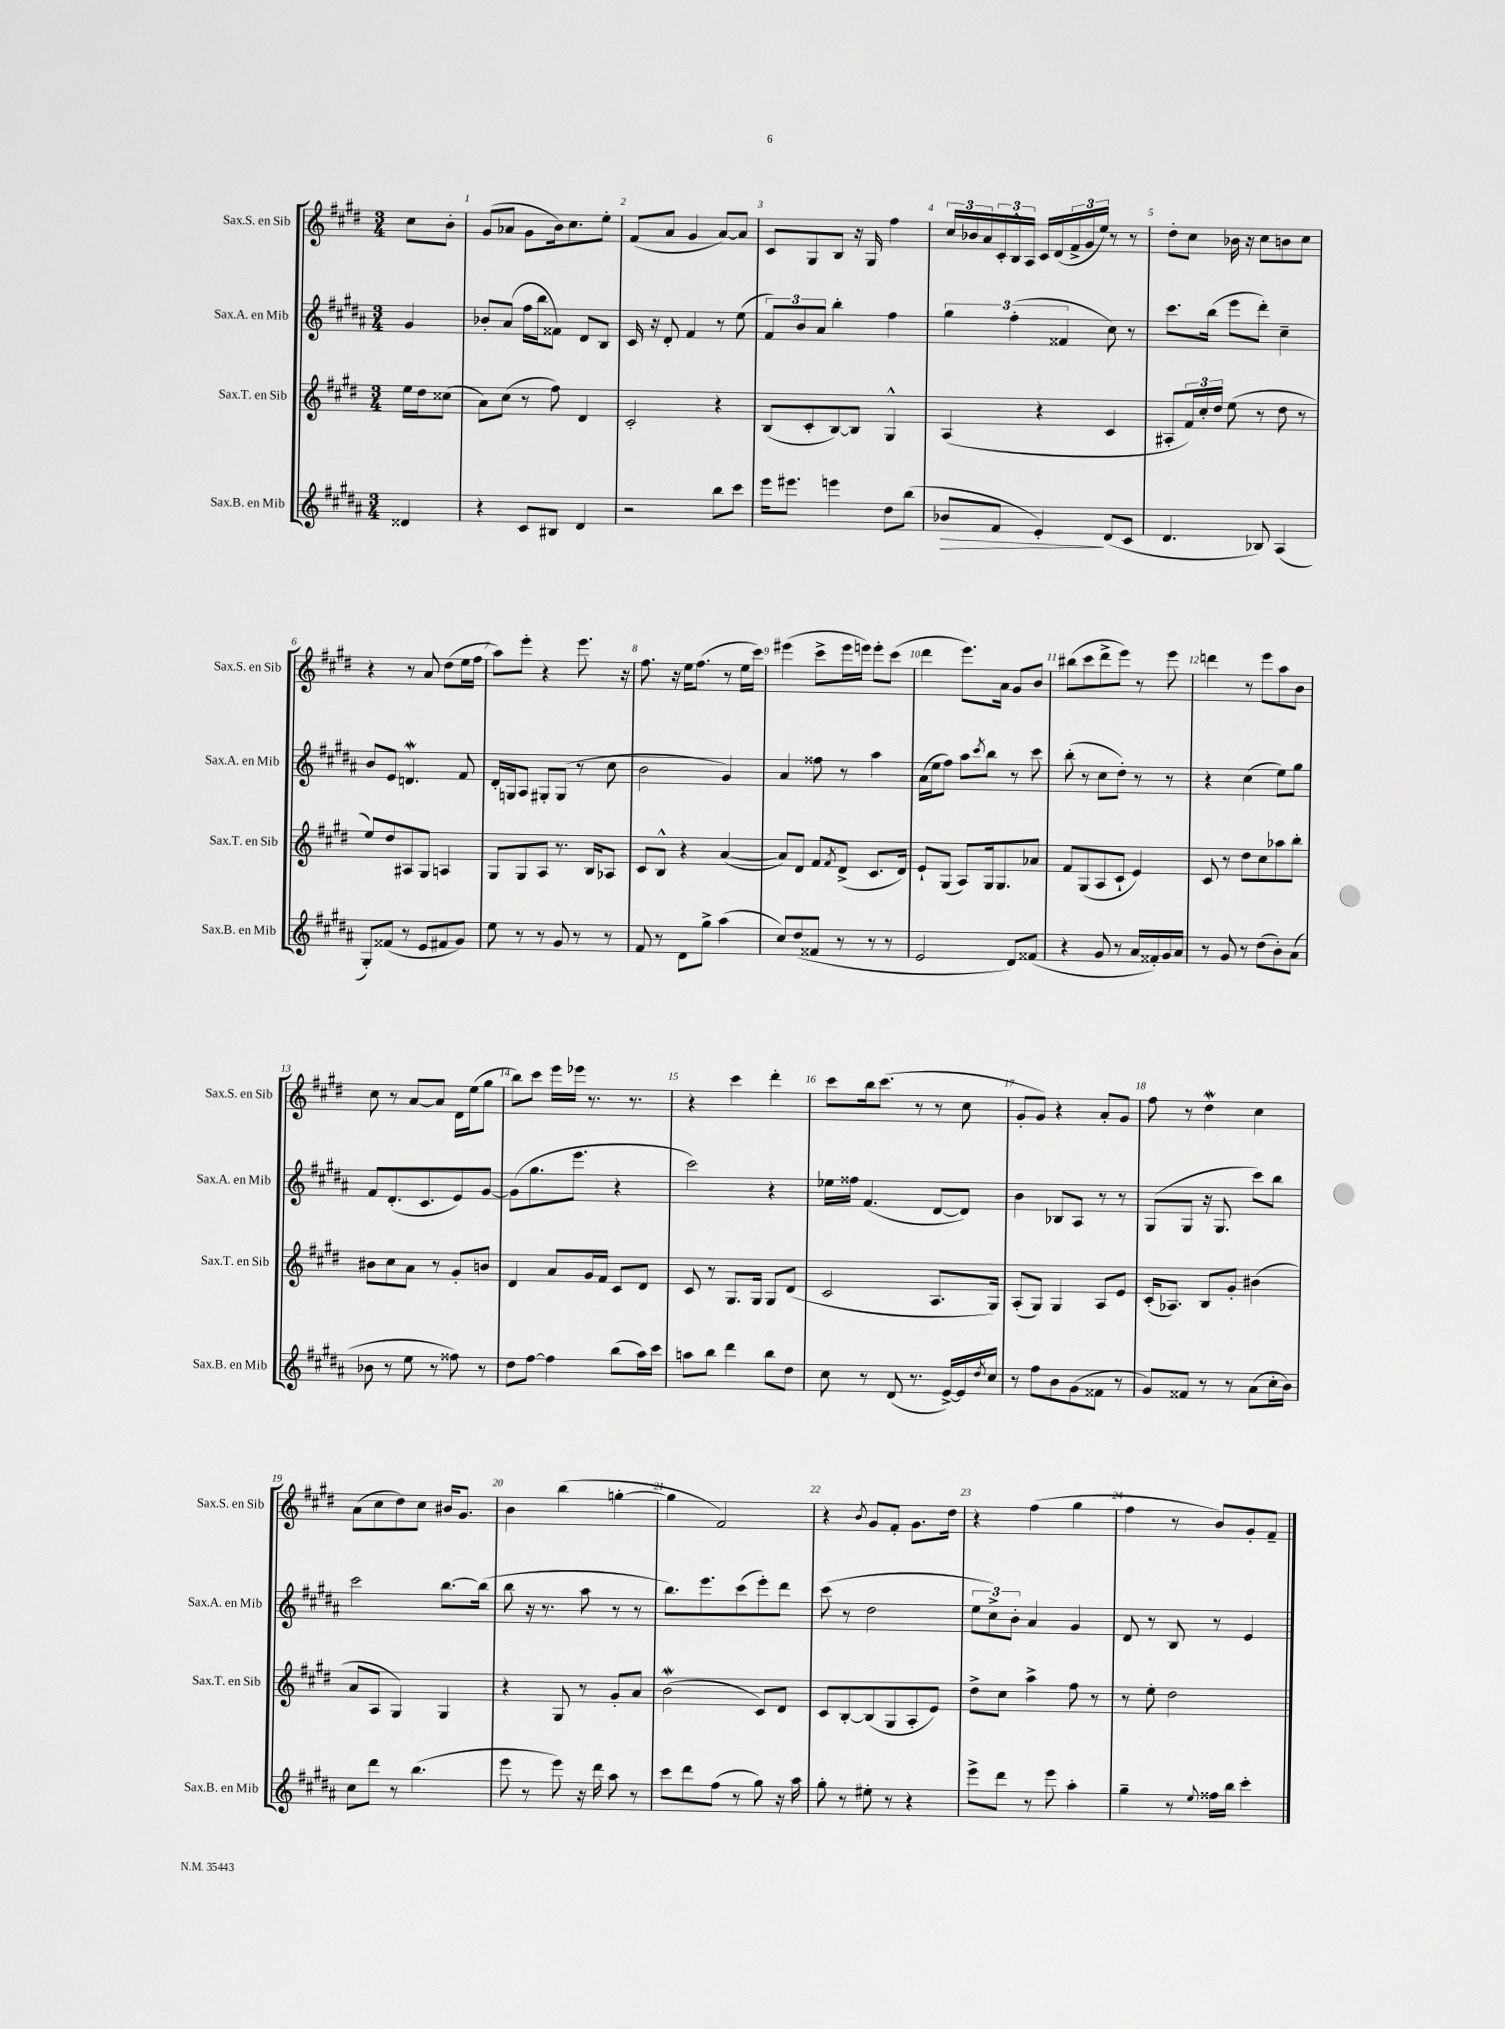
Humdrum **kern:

**kern	**kern	**kern	**kern
*staff4	*staff3	*staff2	*staff1
*clefG2	*clefG2	*clefG2	*clefG2
*k[f#c#g#d#a#]	*k[f#c#g#d#]	*k[f#c#g#d#a#]	*k[f#c#g#d#]
*M3/4	*M3/4	*M3/4	*M3/4
4d##/	16ee\LL	4g#/	8cc#\L
.	16dd#\J	.	.
.	(8cc##\J	.	8b'\J
=	=	=	=
4r	8a\L)	8b-'/L	(8g#/L
.	(8cc#\J	(8a#/J	8a-/J
8c#/L	8r	16ff#\LL	8g#\L
.	.	16bb\J	.
8B#/J	8ff#\)	8f##\J)	16b\k)
.	.	.	8.cc#\
4d#/	4d#/	8d#/L	.
.	.	8B/J	8ee'\J
=	=	=	=
2r	2c#'/	16c#/	(8f#/L
.	.	16r	.
.	.	8d#'/	8a/J
.	.	4f#/	4g#/
8bb\L	4r	8r	[8a/L)
8ccc#\J	.	(8ee\	8a/]J
=	=	=	=
16eee\LK	(8B/L	12f#/L)	8c#/L
8.eee#\J	.	.	.
.	.	12b/	.
.	8c#'/	.	8G#/
.	.	12a#/J	.
4eee\	[8B/)	4bb'\	8B/J
.	8B/]J	.	16r
.	.	.	16G#/
8dd#\L	4G#^^/	4ff#\	4ff#\
(8bb\J	.	.	.
=	=	=	=
8b-/L	(4A/	6gg#\	24cc#/LL
.	.	.	24b-/
.	.	.	24a/
8f#/J	.	.	24c#'/
.	.	(6ff#'\	24B^^/
.	.	.	24A/JJ
4e'/)	4r	.	16c#/LL
.	.	.	(16d#/
.	.	6f##/	.
.	.	.	24f#^/
.	.	.	24g#/
.	.	.	24ee/JJ)
(8d#/L	4c#/	8cc#\)	8r
8c#/J	.	8r	8r
=	=	=	=
4.d#/	8A#'/L	8.ccc#\L	8dd#'\L
.	24f#/L)	.	8cc#\J
.	24cc#'/	.	.
.	.	(16bb\Jk	.
.	24dd#/JJ	.	.
.	(8ee\	8eee\L	16b-\
.	.	.	16r
8B-/)	8r	8ddd#'\J)	8cc#\L
(4A#/	8dd#\	4cc#~\	8b\
.	8r	.	8cc#\J
=	=	=	=
8G#'/L)	8ee/L)	8b/L	4r
(8f##/J	8dd#/	8e/J	.
8r	8A#/	4.d/	8r
8e/L	8G#/J	.	8a/
8f#/	4A/	.	(8dd#\L
8g#/J)	.	8f#/	16ee\L
.	.	.	16ff#\JJ
=	=	=	=
8ee\	8G#/L	16d#'/LL	8aa\L)
.	.	16G/J	.
8r	8G#/	8A#/J	8eee'\J
8r	8A/J	8G#'/L	4r
8g#/	8.r	(8G#/J	.
8r	.	8r	8.eee\
.	16B/LK	.	.
8r	8A-/J	8cc#\	.
.	.	.	16r
=	=	=	=
8f#/	8c#/L	2b\	8.ff#\
8r	8B^^/J	.	.
.	.	.	16r
8d#\L	4r	.	16ee\LK
.	.	.	(8.ff#\J
8gg#^\J	.	.	.
(4aa#\	([4a/	4g#/)	8r
.	.	.	16ee\LL
.	.	.	16ccc#\JJ)
=	=	=	=
8cc#/L)	8a/]L)	4a#/	(4eee#\
(8dd#/	8d#/J	.	.
8f##/J	8f#/L	8ff##\	8ccc#^\L
.	8qf#/	.	.
8r	(8d#^/J	8r	16eee#\L
.	.	.	16eee\JJ)
8r	8.c#/L	4aa#\	8eee'\L
8r	.	.	(8ccc#\J
.	16d#/Jk)	.	.
=	=	=	=
2e/	8e`/L	(16a#\LL	4ddd#\
.	.	16ee\J	.
.	(8G#/J	8ff#\J)	.
.	8A/L)	8aa#\L	8.eee\L)
.	.	8qccc#/	.
.	16G#/k	8bb\J	.
.	8.G#/	.	16a\Jk
8d#/L)	.	8r	8g#/L
(8f##/J	8a-/J	8ccc#\	8b/J
=	=	=	=
4r	8f#/L	(8bb'\	(8bb#\L
.	(8G#/	8r	8ccc#\
8g#/	8A/	8cc#\L	8ddd#^\
8r	8c#`/J	8dd#'\J)	8eee\J)
16a#/LL	4e/)	8r	8r
16f##'/)	.	.	.
16g#/	.	8r	8eee\
16a#/JJ	.	.	.
=	=	=	=
8r	8c#/	4r	4ddd\
8g#/	8r	.	.
8r	8dd#\L	(4cc#\	8r
(8dd#\L	8cc#\	.	8eee\L
8b'\)	8aa-\	8ee\L)	8aa\
(8a#\J	8bb'\J	8gg#\J	8b\J
=	=	=	=
8b-\	8b#\L	8f#/L	8cc#\
8r	8cc#\	(8.d#'/	8r
8ee\	8a\J	.	[8a/L
.	.	8.c#/	.
8r	8r	.	8a/]J
8ff##\)	8g#'/L	8e/)	16d#\LL
.	.	.	(16ee\J
8r	8b/J	[8g#/J	8gg#\J
=	=	=	=
8dd#\L	4d#/	(8g#\]L	8bb\L)
[8ff#\J	.	8.gg#\	8ccc#\J
4ff#\]	8a/L	.	16eee\LL
.	.	8.eee\J	16eee-\JJ
.	16g#/L	.	8.r
.	16f#/JJ	.	.
(8bb\L	8c#/L	4r	.
.	.	.	8.r
16aa#\L)	8d#/J	.	.
16ccc#\JJ	.	.	.
=	=	=	=
8aa\L	8c#/	2ccc#\)	4r
8bb\J	8r	.	.
4ddd#\	8.G#/L	.	4ccc#\
.	16G#/Jk	.	.
8bb\L	8G#/L	4r	4ddd#'\
8dd#\J	(8d#/J	.	.
=	=	=	=
8cc#\	2c#/	16ee-\LL	8ccc#\L
.	.	16ff##\JJ	.
8r	.	(4.f#/	16bb\k
.	.	.	(8.ccc#\J
(8d#/	.	.	.
8.r	.	.	8r
.	8.A/L	[8d#/L	8r
[16e^/LL)	.	.	.
16e/]	.	8d#/]J)	8cc#\
8qdd#/	.	.	.
16cc#/JJ	16G#/Jk)	.	.
=	=	=	=
8r	(8A'/L	4b\	8g#'/L
8ff#\L	8G#/J)	.	8g#/J)
8b\	4G#/	8B-/L	4r
(8g#\	.	8A#/J	.
8f##\J	8A/L	8r	8a'/L
8r	8e/J	8r	8g#/J
=	=	=	=
8g#/L)	(16c#'/LK	(8G#/L	8ff#\
.	8.A-/J)	.	.
8f##/J	.	8G#/J	8r
8r	8B/L	16r	4dd#\
.	.	8.G#/	.
8r	8g#'/J	.	.
(8a#\L	(4b#\	8ccc#\L)	4cc#\
16cc#'\L	.	8bb\J	.
16b\JJ)	.	.	.
=	=	=	=
8cc#\L	8a/L	2ccc#\	(8a\L
8ddd#\J	8A/J	.	8cc#\
8r	4G#/)	.	8dd#\)
(4.bb\	.	.	8cc#\J
.	4G#/	[8.bb\L	16b#/LK
.	.	.	8.g#/J
.	.	(16bb\]Jk	.
=	=	=	=
8eee\	4r	8bb\	4b\
8r	.	16r	.
.	.	8.r	.
8eee\)	8G#/	.	(4bb\
16r	8r	8aa#\	.
16ddd#\	.	.	.
8aa#\	8g#'/L	8r	[4gg'\
8r	8a/J	8r	.
=	=	=	=
8ccc#\L	(2b\	8.bb\L)	4gg\]
8ddd#\	.	.	.
.	.	8.eee\	.
(8ff#\J	.	.	2f#/)
8r	.	(8ccc#\	.
8gg#\)	8c#/L)	8eee'\)	.
16r	8d#/J	8ddd#\J	.
16aa#\	.	.	.
=	=	=	=
8gg#'\	8c#/L	(8ccc#\	4r
8r	[8B'/	8r	.
.	.	.	8qb/
8ee#'\	(8B/]	2dd#\	8g#/L
8r	8G#/	.	8f#'/J
4r	8A'/	.	8.g#\L
.	8e/J)	.	.
.	.	.	16dd#\Jk
=	=	=	=
8eee^\L	8dd#^\L	12ee\L	4r
.	.	12cc#^\)	.
8ddd#\J	8cc#\J	.	.
.	.	12b'\J	.
8r	4aa^\	4a#/	(4ff#\
8eee\	.	.	.
4aa#'\	8ff#\	4g#/	4gg#\
.	8r	.	.
=	=	=	=
4gg#~\	8r	8d#/	4ff#\
.	8ee'\	8r	.
8r	2dd#\	8B/	8r
8qqee/	.	.	.
16ff##\LL	.	8r	8b/L)
16bb\JJ	.	.	.
4ccc#'\	.	4e/	8g#'/
.	.	.	8f#~/J
==	==	==	==
*-	*-	*-	*-
